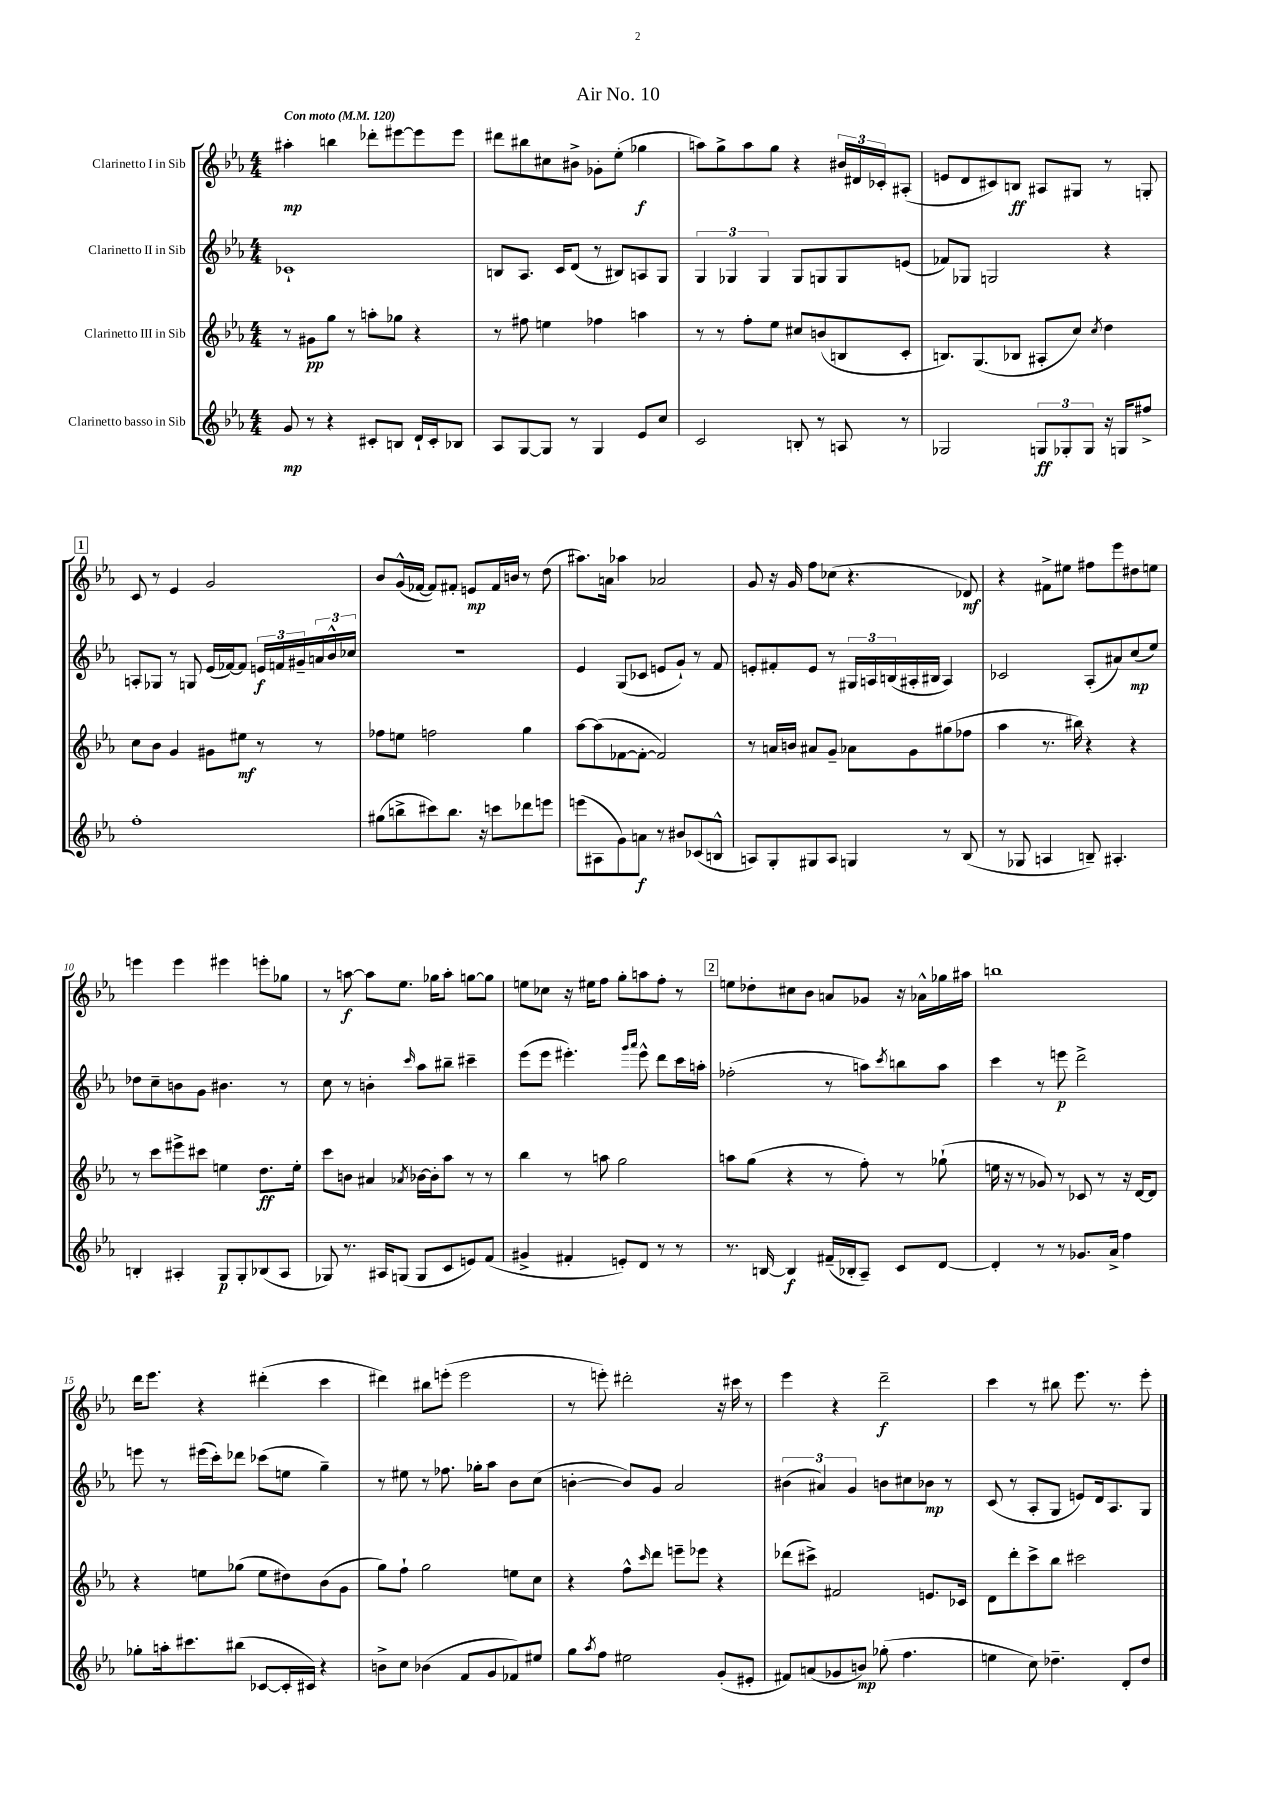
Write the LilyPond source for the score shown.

\header { title = "Air No. 10" }
<<
\new StaffGroup <<
\new Staff = "s0" \with { instrumentName = "Clarinetto I in Sib" } {
    \clef treble \key ees \major \numericTimeSignature \time 4/4 \tempo "Con moto" 4 = 120
    ais''4-.\mp b''4 des'''8-. eis'''8~ eis'''8 eis'''8 |
    dis'''8 bis''8 cis''8 bis'8-> ges'8-. ees''8-.( ges''4\f |
    a''8) g''8-> a''8 g''8 r4 \tuplet 3/2 { bis'16 dis'16 ces'16-. } ais8-.( |
    e'8 d'8 cis'8) b8\ff ais8 gis8 r8 g8-. |
    \mark \markup { \box "1" } c'8 r8 ees'4 g'2 |
    bes'8 g'16-^( fes'16~ fes'8) fis'8-. e'8\mp fis'16 b'16 r8 d''8( |
    ais''8.) a'16 aes''4 aes'2 |
    g'8 r16 g'16 f''8 ces''8( r4. des'8\mf) |
    r4 fis'8-> eis''8 fis''8 ees'''8 dis''8 e''8 |
    e'''4 e'''4 eis'''4 e'''8-. ges''8 |
    r8 a''8~\f a''8 ees''8. ges''16 a''8-. g''8~ g''8 |
    e''8 ces''8 r16 eis''16 f''8 g''8-. a''8 f''8-. r8 |
    \mark \markup { \box "2" } e''8 des''8-. cis''8 bes'8 a'8 ges'8 r16 aes'16-^ ges''16 ais''16 |
    b''1 |
    d'''16 ees'''8. r4 dis'''4-.( c'''4 |
    dis'''4) bis''8 e'''8-.( e'''2 |
    r8 e'''8-.) dis'''2-. r16 cis'''16 r8 |
    ees'''4 r4 d'''2--\f |
    c'''4 r8 bis''8 ees'''8. r8. ees'''8-. \bar "|." |
}
\new Staff = "s1" \with { instrumentName = "Clarinetto II in Sib" } {
    \clef treble \key ees \major \numericTimeSignature \time 4/4
    ces'1-! |
    b8 aes8. c'16 d'8( r8 bis8) a8 g8 |
    \tuplet 3/2 { g4 ges4 ges4 } ges8 g8 g8 e'8( |
    fes'8) ges8 g2 r4 |
    \mark \markup { \box "1" } a8-. ges8 r8 g8 ees'16( fes'16~) fes'8 \tuplet 3/2 { e'16\f f'16 gis'16-- } \tuplet 3/2 { a'16 bes'16-^ ces''16 } |
    r1 |
    ees'4 g8( ces'8 e'8 g'8-!) r8 f'8 |
    e'8-. fis'8-. e'8 r8 \tuplet 3/2 { gis16 a16 b16( } ais16-. bis16 ais4) |
    ces'2 aes8-.( ais'8) c''8\mp( ees''8) |
    des''8 c''8-- b'8 g'8 bis'4. r8 |
    c''8 r8 b'4-. \grace { c'''16 } aes''8 bis''8-- cis'''4-- |
    ees'''8( ees'''8 eis'''4.-.) \grace { g'''16 aes'''16 } eis'''8-^ d'''8 c'''16 a''16-. |
    \mark \markup { \box "2" } fes''2-.( r8 a''8) \acciaccatura { c'''8 } b''8 a''8 |
    c'''4 r8 e'''8\p d'''2-> |
    e'''8 r8 eis'''16( c'''16-.) des'''8 ces'''8( e''8 g''4--) |
    r8 eis''8 r8 fes''8. ges''16-. aes''8 bes'8 c''8( |
    b'4~-. b'8) g'8 aes'2 |
    \tuplet 3/2 { bis'4( ais'4) g'4 } b'8 cis''8 bes'8\mp r8 |
    c'8( r8 aes8-. g8 e'8) d'16 aes8. g8 \bar "|." |
}
\new Staff = "s2" \with { instrumentName = "Clarinetto III in Sib" } {
    \clef treble \key ees \major \numericTimeSignature \time 4/4
    r8 gis'8\pp g''8 r8 a''8-. ges''8 r4 |
    r8 fis''8 e''4 fes''4 a''4 |
    r8 r8 f''8-. ees''8 cis''8 b'8( b8 c'8-. |
    b8.) g8.( bes8 ais8-. c''8) \acciaccatura { c''8 } d''4 |
    \mark \markup { \box "1" } c''8 bes'8 g'4 gis'8 eis''8\mf r8 r8 |
    fes''8 e''8 f''2 g''4 |
    aes''8~ aes''8( fes'8~ fes'8~-. fes'2) |
    r8 a'16 b'16 ais'8 g'8-- aes'8 g'8 gis''8( fes''8 |
    aes''4 r8. bis''16) r4 r4 |
    r8 c'''8 eis'''8-> cis'''8 e''4 d''8.\ff e''16-. |
    c'''8 b'8 ais'4 \acciaccatura { aes'8 } bes'16~ bes'16-. aes''8 r8 r8 |
    bes''4 r8 a''8 g''2 |
    \mark \markup { \box "2" } a''8 g''8( r4 r8 f''8-.) r8 ges''8-!( |
    e''16 r16 r8 ges'8) r8 ces'8 r8 r16 d'16~ d'8 |
    r4 e''8 ges''8( e''8 dis''8) bes'8( g'8 |
    g''8) f''8-! g''2 e''8 c''8 |
    r4 f''8-^ \grace { c'''16 } d'''8 e'''8-- ees'''8 r4 |
    des'''8( cis'''8->) fis'2 e'8. ces'16 |
    d'8 d'''8-. c'''8-> bes''8 cis'''2 \bar "|." |
}
\new Staff = "s3" \with { instrumentName = "Clarinetto basso in Sib" } {
    \clef treble \key ees \major \numericTimeSignature \time 4/4
    g'8\mp r8 r4 cis'8-. b8 d'16-! cis'16-. bes8 |
    aes8 g8~ g8 r8 g4 ees'8 c''8 |
    c'2 b8-. r8 a8 r8 |
    ges2 \tuplet 3/2 { g8\ff ges8-. ges8 } r16 g16 fis''8-> |
    \mark \markup { \box "1" } f''1-. |
    gis''8( b''8-> cis'''8) b''8. r16 c'''8 des'''8 e'''8 |
    e'''8( ais8 g'8) a'8\f r8 bis'8 ces'8( b8-^ |
    a8) g8-. gis8 a8 g4 r8 bes8( |
    r8 ges8 a4 b8--) ais4.-. |
    b4-. ais4-. g8\p g8-. bes8( ais8 |
    ges8) r8. ais16 g8( g8 c'8 e'8) f'8( |
    gis'4-> fis'4-. e'8-.) d'8 r8 r8 |
    \mark \markup { \box "2" } r8. b16~ b4\f fis'16--( bes16-. aes8--) c'8 d'8~ |
    d'4-. r8 r8 ges'8. aes'16-> f''4 |
    ges''8-. a''16-. cis'''8. bis''8( ces'8~ ces'16-. cis'16) r4 |
    b'8-> c''8 bes'4( f'8 g'8 fes'8) eis''8 |
    g''8 \acciaccatura { aes''8 } f''8 eis''2 g'8-.( eis'8-. |
    fis'8) a'8( ges'8 b'8\mp) ges''8-.( f''4. |
    e''4 c''8) des''4.-- d'8-. des''8 \bar "|." |
}
>>
>>
